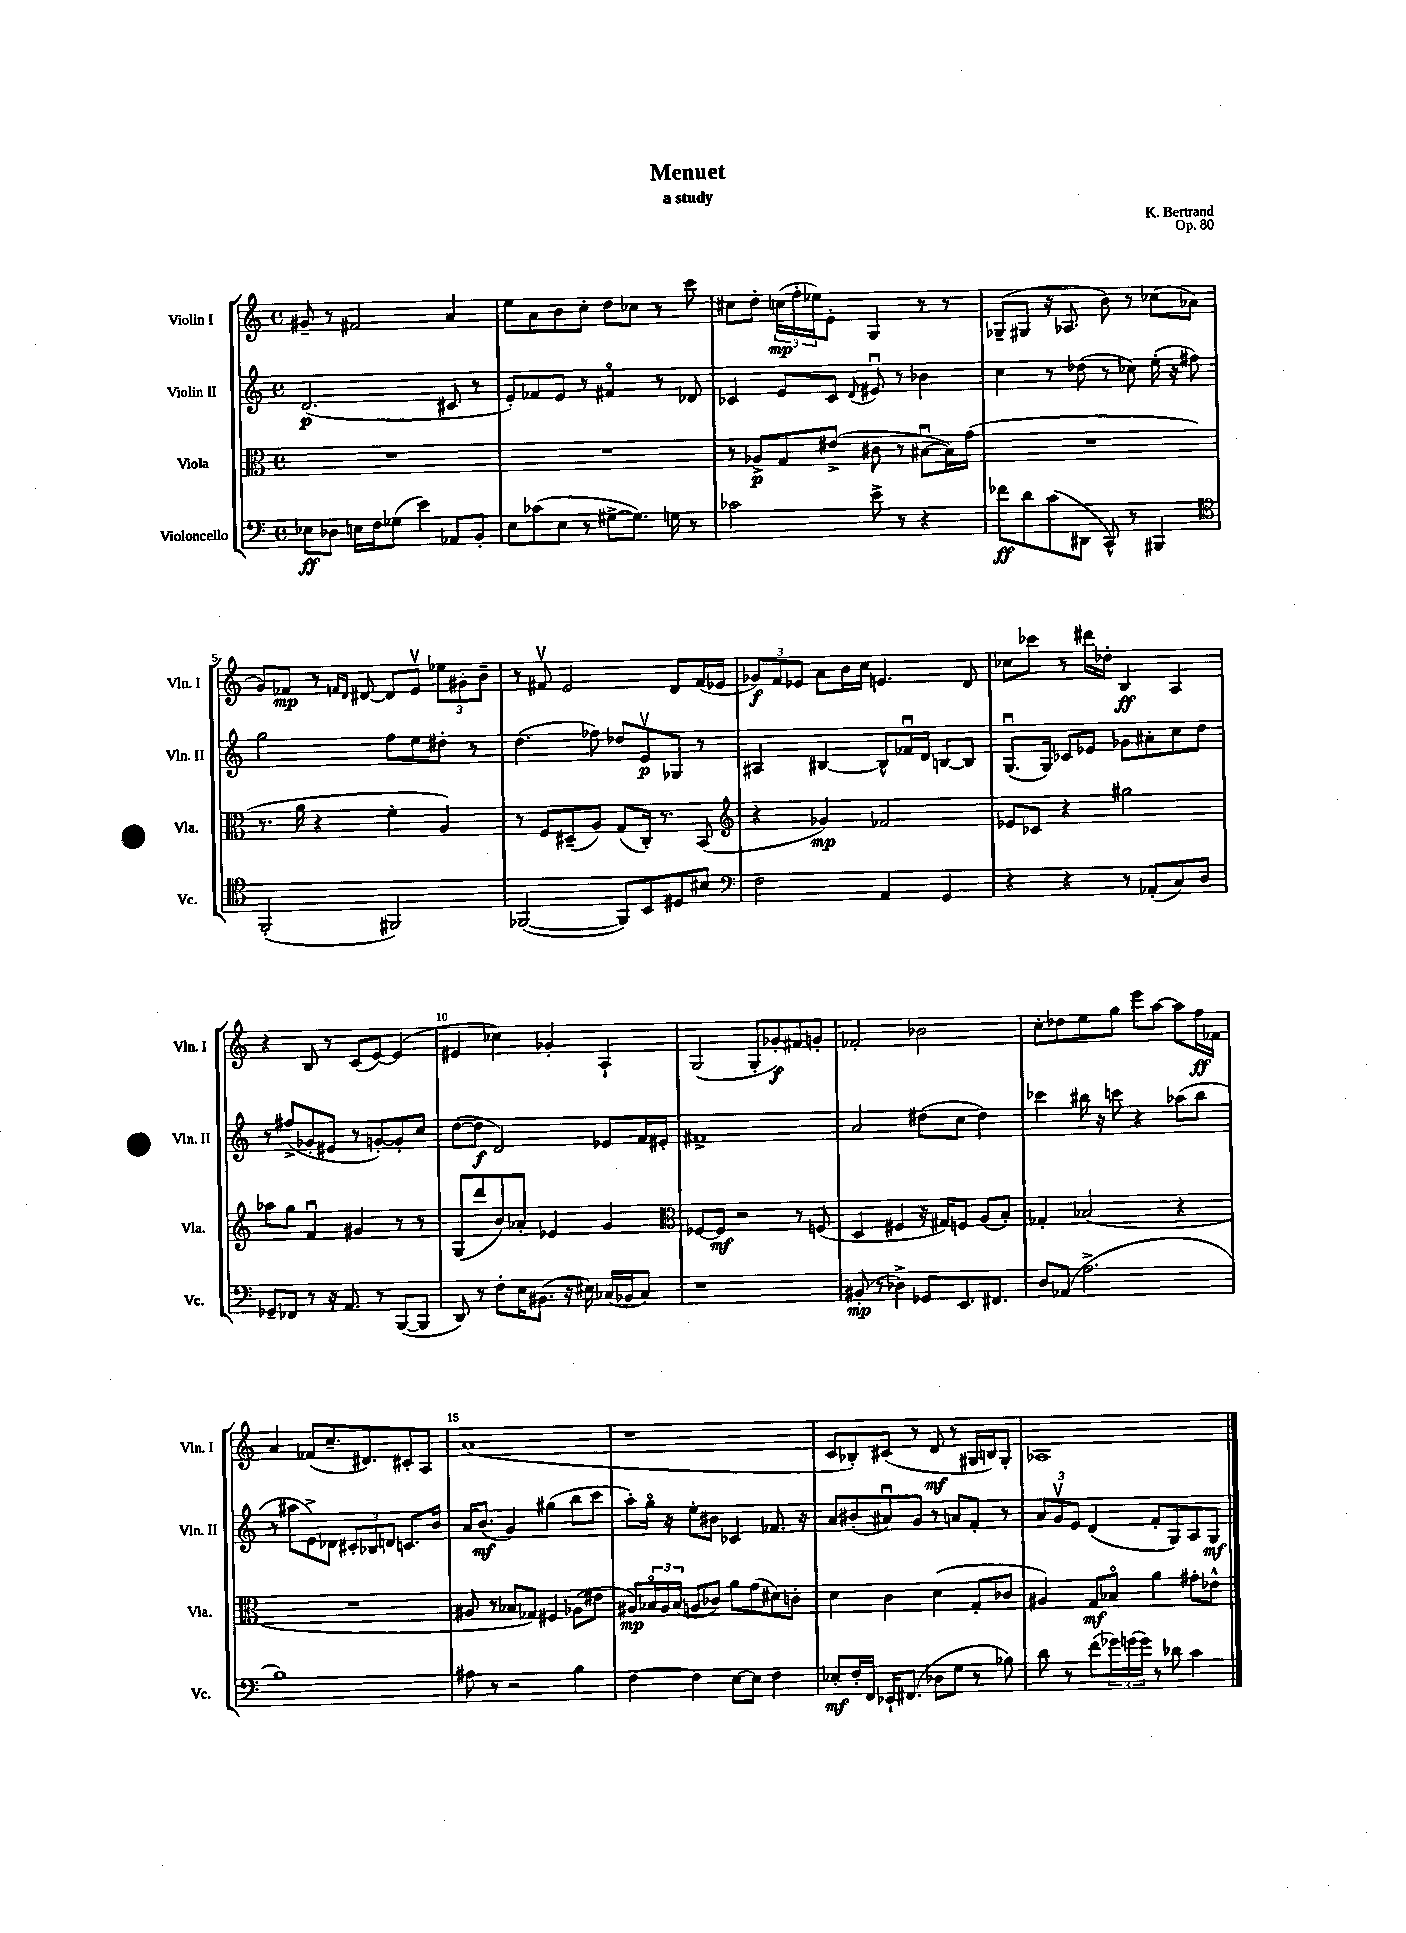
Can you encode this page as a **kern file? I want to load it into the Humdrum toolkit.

**kern	**kern	**kern	**kern
*staff4	*staff3	*staff2	*staff1
*clefF4	*clefC3	*clefG2	*clefG2
*k[]	*k[]	*k[]	*k[]
*M4/4	*M4/4	*M4/4	*M4/4
*met(c)	*met(c)	*met(c)	*met(c)
8E-\L	1r	(2.d/	8g#~/
8D-\J	.	.	8r
16E\LL	.	.	2f#/
16F\J	.	.	.
(8G-\J	.	.	.
4e\)	.	.	.
8AA-/L	.	8c#/	4a/
8BB'/J	.	8r	.
=	=	=	=
8E\L	1r	8e'/L)	8ee\L
(8c-\	.	8f-/	8a\
8E\J	.	8e/J	8b\
8r	.	8r	8cc'\J
[8G#^\L	.	4f#o/	8dd\L
8.G#\]J)	.	.	8cc-\J
.	.	8r	8r
16G\	.	.	.
8r	.	8d-/	8ccc\
=	=	=	=
2c-\	8r	4c-/	8cc#\L
.	8A-^/L	.	8dd'\J
.	8G/	8e/L	(24cc\LL
.	.	.	24ff'\
.	.	.	24ee-\J)
.	(8e#^/J	8c-/J	8e'\J
.	.	8qqd/	.
8e^\	8c#\	8e#u/	4G/
8r	8r	8r	.
4r	[8B#u\L	4b-\	8r
.	16B#\]L)	.	8r
.	(16g\JJ	.	.
=	=	=	=
8f-\L	1r	4cc\	(8G-~/L
8d\	.	.	8G#/J
(8c\	.	8r	16r
.	.	.	8.A-/
8DD#\J	.	(8dd-\	.
8CC^^/)	.	8r	8b\)
8r	.	8cc-\)	8r
4BBB#/	.	(16ee'\	(8cc-\L
.	.	16r	.
.	.	8ff#\)	8a-\J
=	=	=	=
*clefC4	*	*	*
(2FF'/	8.r	2gg\	8g/L)
.	.	.	8f-/J
.	16a\	.	.
.	4r	.	8r
.	.	.	16qqf/LL
.	.	.	16qqd/JJ
.	.	.	[8d#/
2FF#/)	4f'\	8ff\L	8d#/]L
.	.	8ee\	8ev/J
.	4A/)	8dd#'\J	12ee-\L
.	.	.	12g#'\
.	.	8r	.
.	.	.	12b~\J
=	=	=	=
([2FF-/	8r	(4.dd\	8r
.	8F/L	.	8f#v/
.	(8D#~/	.	2e/
.	8A/J)	8ff-\)	.
8FF-/]L)	(8G/L	8dd-/L	.
8BB/	16C'/Jk)	8ev/	.
.	8.r	.	.
8D#/	.	8G-/J	8d/L
8B#/J	(8BB/	8r	(16f#/L
.	.	.	16e-/JJ
=	=	=	=
*clefF4	*clefG2	*	*
2F\	4r	4A#/	12g-/L)
.	.	.	12f/
.	.	.	12e-/J
.	4g-/)	[4B#/	8a\L
.	.	.	16b\L
.	.	.	16cc\JJ
4AA/	2f-/	8B#^^/]L	4.e/
.	.	16f-u/L	.
.	.	16d/JJ	.
4GG/	.	[8B/L	.
.	.	8B/]J	8d/
=	=	=	=
4r	8e-/L	(8.Gu/L	8cc-\L
.	8c-/J	.	8ccc-\J
.	.	16G/Jk)	.
4r	4r	8c-/L	8r
.	.	8e-/J	16ddd#\LL
.	.	.	16dd-'\JJ
8r	2gg#\	8g-\L	4B/
(8AA-'/L	.	8a#'\	.
8C/)	.	8cc\	4A/
8D/J	.	8dd\J	.
=	=	=	=
8GG-~/L	8aa-\L	8r	4r
8FF-/J	8gg\J	(8ff#^/L	.
8r	4fu/	8g-'/	8B/
16r	.	8e#/J	8r
8.AA/	.	.	.
.	4g#/	8r	(8c/L
8r	.	[8g'/L)	[8e/J)
([8BBB/L	8r	8g'/]	(4e/]
8BBB/]J	8r	8cc/J	.
=	=	=	=
8DD/)	(8G/L	([8dd\L	4e#/
8r	8ddd/	8dd\]J	.
8F'\L	8b/)	2d/)	4cc-\)
16E\K	8a-'/J	.	.
(8.BB#\J	.	.	.
.	4e-/	.	4g-'/
16r	.	.	.
16E#\)	.	.	.
(16C-/LL	4g/	8e-/L	4A`/
16BB-/J	.	.	.
8C-/J)	.	16f/L	.
.	.	16e#'/JJ	.
=	=	=	=
*	*clefC3	*	*
1r	[8F-/L	1f#^	(2G/
.	8F-/]J	.	.
.	2r	.	.
.	.	.	8G'/L
.	.	.	8g-'/)
.	8r	.	8f#/
.	(8F/	.	8g'/J
=	=	=	=
(8BB#'/	4D/	2a/	2f-'/
8r	.	.	.
4D-^\)	4F#/	.	.
8GG-/L	16r	(8dd#\L	2b-\
.	16G#/LK)	.	.
8.EE/	8F/J	8cc\J	.
.	(8A/L	4dd#\)	.
8.FF#/J	.	.	.
.	8B'/J)	.	.
=	=	=	=
8D/L	4G-'/	4ccc-\	8cc'\L
(8AA-/J	.	.	8dd-\
2.A^\	(2B-/	16bb#\	8ee\
.	.	16r	.
.	.	8ccc\	8gg\J
.	.	4r	8eee\L
.	.	.	[8aa\J
.	4r	(8aa-\L	8aa\]L
.	.	8bb#\J	16ff\L
.	.	.	16f-\JJ
=	=	=	=
1B)	1r	8r	4a/
.	.	8aa#\L	.
.	.	8e^\)	(8f-/L
.	.	8d-\J	8.cc~/
.	.	12c#'/L	.
.	.	.	8.d#/)
.	.	12B-/	.
.	.	12d/J	.
.	.	8.c/L	8c#'/
.	.	.	8A/J
.	.	16b/Jk	.
=	=	=	=
8A#\	8A#/	16a/LK	(1a
.	.	(8.b/J	.
8r	8r	.	.
2r	8B-/L	4g/)	.
.	8G-/J)	.	.
.	4F#/	(4gg#\	.
4B\	(8A-\L	8bb\L	.
.	8e#\J	8ccc\J	.
=	=	=	=
[4F\	8A#/L)	8aa'\L)	1r
.	24B-o/L	16ggo\Jk	.
.	24A#/	.	.
.	.	16r	.
.	(24B-/JJ	.	.
4F\]	8A/L	8ee'\L	.
.	8c-/J)	8b#\J	.
[8E\L	8a\L	4c-/	.
8E\]J	(8g\	.	.
4F\	8d#\)	8.f-/	.
.	8c'\J	.	.
.	.	16r	.
=	=	=	=
8E-'/L	4d\	8a/L	8c/L
16F'/L	.	(8b#'/	8B-'/)
16FF/JJ	.	.	.
16EE-`/LK	4c\	8a#u/)	(8c#/J
(8.FF#/J	.	.	.
.	.	8g/J	8r
8D-\L	(4d\	8r	8d/
8G\J	.	8a/L	8r
8r	8G'/L	8f'/J	16G#/LL
.	.	.	16B/J)
8B-\)	8c-/J	8r	8G#'/J
=	=	=	=
8d\	4A#/)	12a/L	1A-
.	.	12gv/	.
8r	.	.	.
.	.	12e/J	.
(8f\L	8G/L	(4d/	.
24g-\L)	8B-o/J	.	.
(24g\	.	.	.
24g\JJ)	.	.	.
8r	4a\	8f'/L	.
8d-\	.	8G/)	.
4c\	8g#'\L	8A/	.
.	8e-^^\J	8G/J	.
==	==	==	==
*-	*-	*-	*-
